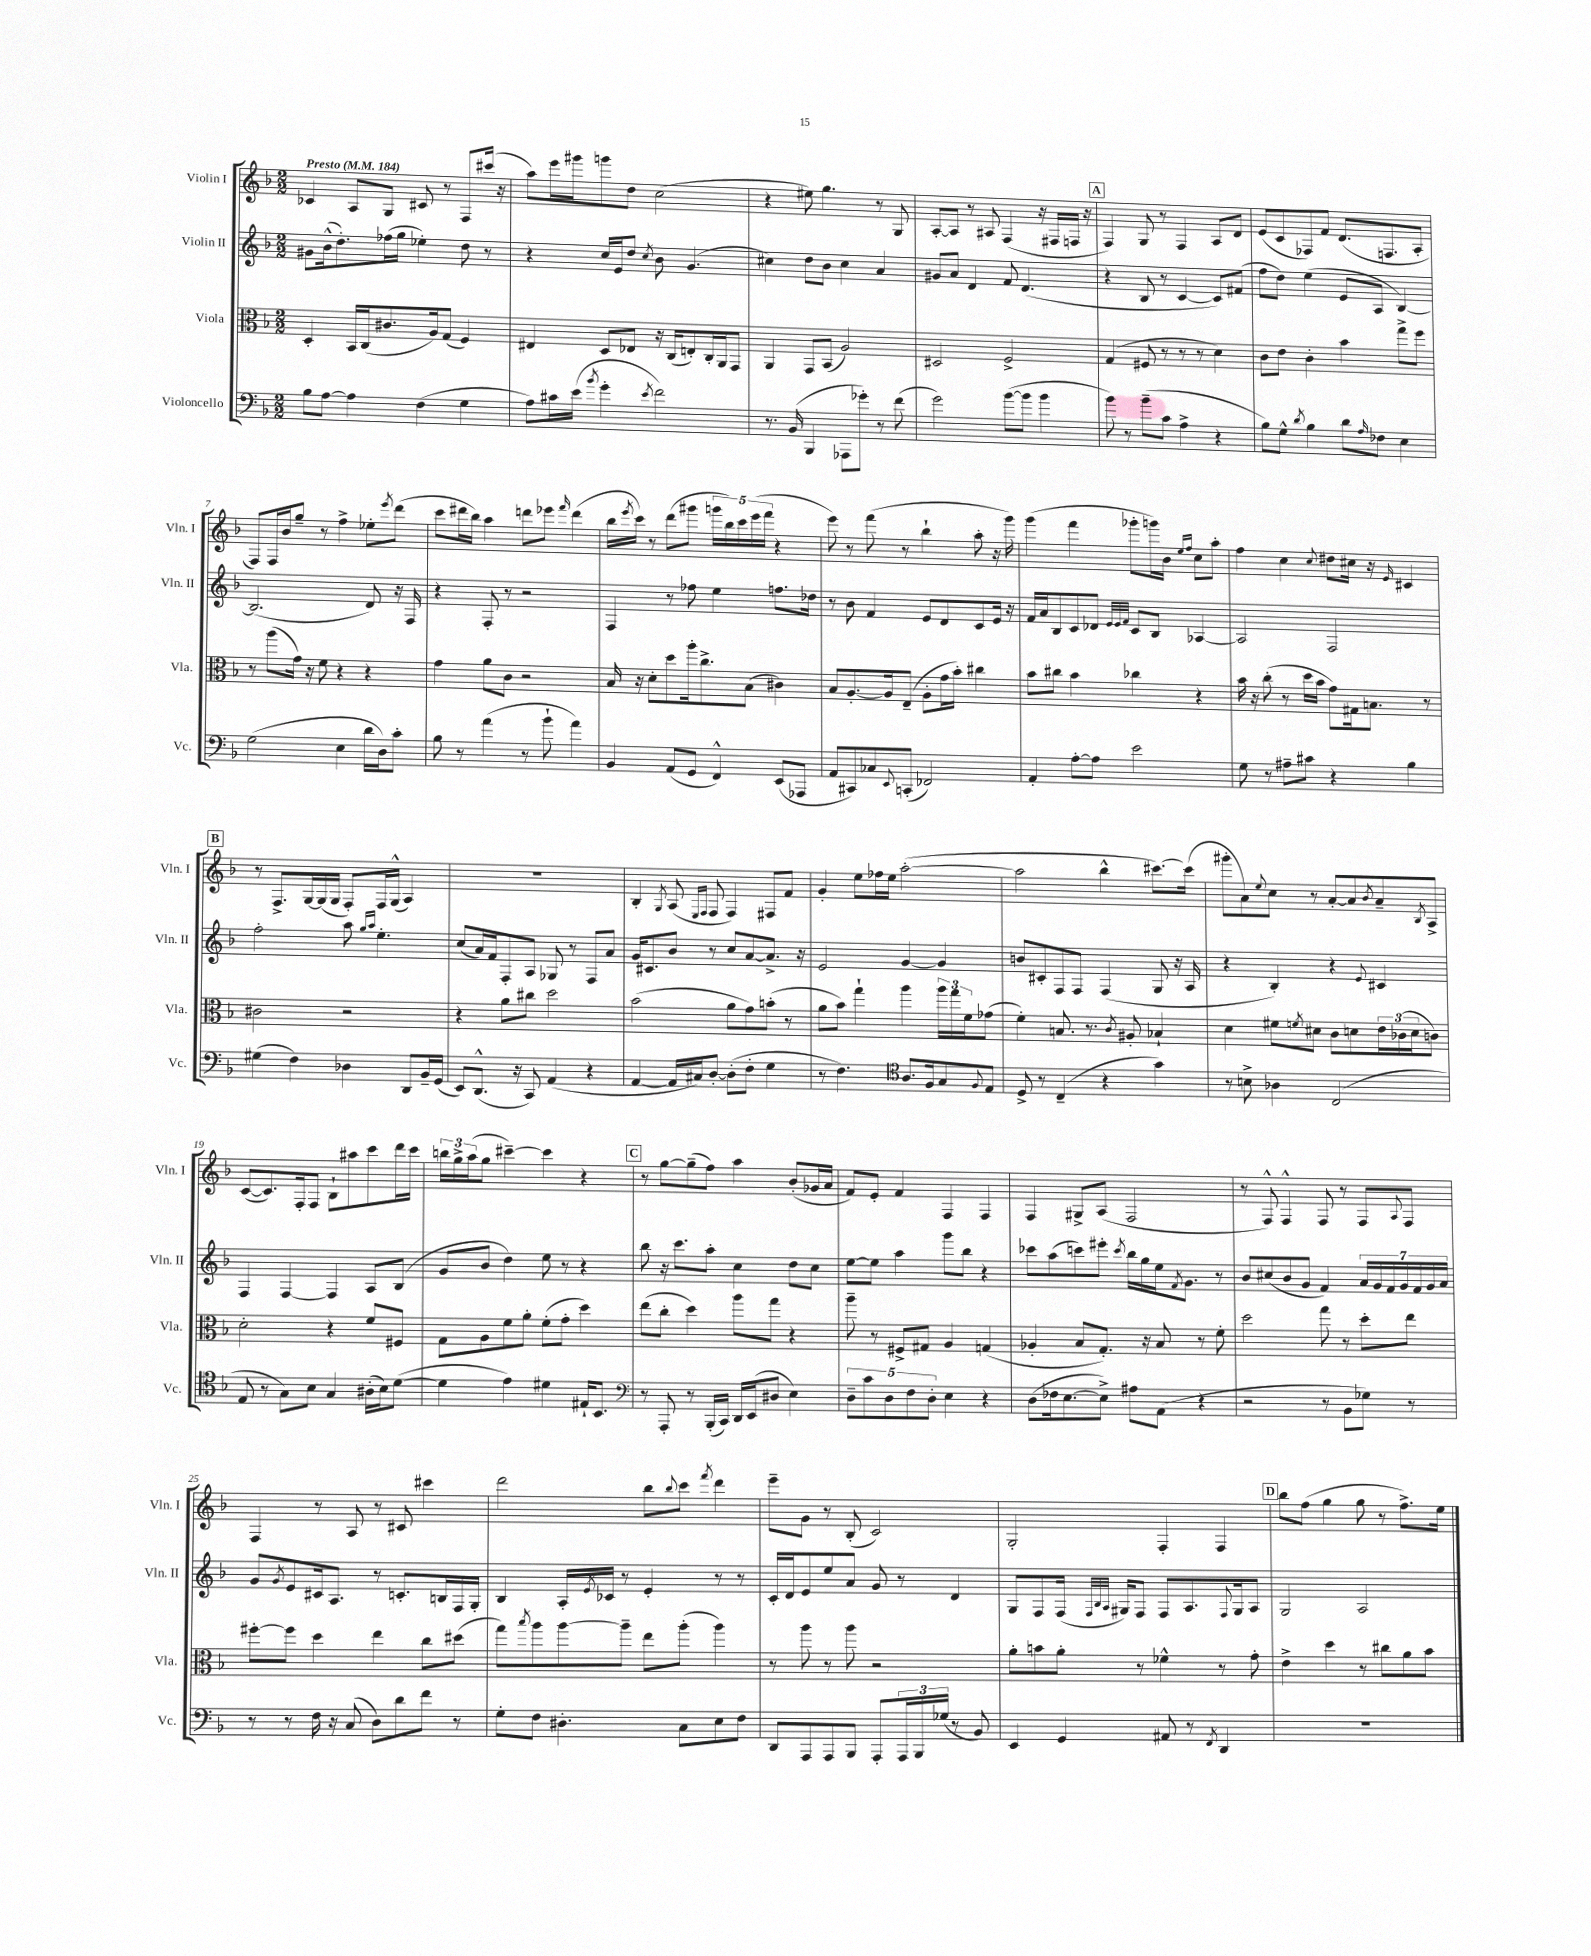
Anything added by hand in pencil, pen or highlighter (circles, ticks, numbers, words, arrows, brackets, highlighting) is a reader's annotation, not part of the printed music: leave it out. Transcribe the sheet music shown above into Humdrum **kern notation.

**kern	**kern	**kern	**kern
*part4	*part3	*part2	*part1
*staff4	*staff3	*staff2	*staff1
*I"Violoncello	*I"Viola	*I"Violin II	*I"Violin I
*I'Vc.	*I'Vla.	*I'Vln. II	*I'Vln. I
*clefF4	*clefC3	*clefG2	*clefG2
*k[b-]	*k[b-]	*k[b-]	*k[b-]
*M2/2	*M2/2	*M2/2	*M2/2
*MM184	*MM184	*MM184	*MM184
=1	=1	=1	=1
!	!	!	!LO:TX:a:B:t=Presto
8B-\L	4D'/	8g#X\L	4c-X/
[8A\J	.	(16b-^^\k	.
.	.	8.dd'\)	.
4A\]	16BB-/LL	.	8A/L
.	(16C/J	.	.
.	8.c#X/	(16ff-X\L	8G/J
.	.	16gg\JJ	.
(4F\	.	4ee-X'\)	8c#X/
.	16A/k)	.	.
.	(8G/J	.	8r
4G\	4F/)	8dd\	8F/L
.	.	8r	(16ccc#X/Jk
.	.	.	16r
=2	=2	=2	=2
8A\L)	4E#X/	4r	8aa\L)
16c#X\L	.	.	16eee\L
(16e\JJ	.	.	16ggg#X\J
8qb-/	.	.	.
4g'\	8D/L	16cc/LL	8gggn\
.	.	16e/J	.
.	8E-X/J	8dd/J	8dd\J
8qe/	.	8qcc/	.
2f\)	16r	8b-\	(2cc\
.	(16C/KL	.	.
.	8En'/)	(4.g/	.
.	16C'/L	.	.
.	16AA/J	.	.
.	8GG/J	.	.
=3	=3	=3	=3
8.r	4AA/	4cc#X\)	4r
(16BB-/	.	.	.
4BBB-/	8GG/L	8dd\L	8ee#X\)
.	(8BB-/J	8b-\J	4.gg\
8AAA-X\L	2A/)	4cc#\	.
8g-X'\J)	.	.	.
8r	.	4a/	8r
(8f\	.	.	8G/
=4	=4	=4	=4
2g\)	2D#X/	8g#X/L	[8A'/L
.	.	8a/J	8A/J]
.	.	4d/	8r
.	.	.	8A#X/
([8b-\L	2F^/	8f/	(4F/
8b-\J]	.	(4.d/	.
4b-\	.	.	16r
.	.	.	16F#X/LL
.	.	.	16Fn/JJ
.	.	.	16r
!!LO:REH:place=s1:t=A
=5	=5	=5	=5
8b-\)	(4G/	4r	4F/)
8r	.	.	.
(8b-~\L	8F#X/	8B-/	8G/
8c\J	8r	8r	8r
4A^\	8r	[4c/	4F/
.	8r	.	.
4r	4d\)	8c/L])	8A/L
.	.	(8f#X/J	8d/J
=6	=6	=6	=6
8B-\L)	8c\L	8ff\L	(8e/L
8G^^\J	8e\J	8dd\J)	8c/
8qd/	.	.	.
4B-\	4c'\	(4ee\	8F-X/)
.	.	.	8f/J
8d\L	4b-\	8e/L	(8.d/L
16qqA/	.	.	.
8F-X\J	.	8A/J	.
.	.	.	8.Fn/
4E\	8gg^\L	[4B-/)	.
.	8ff\J	.	8A'/J
!!LO:LB:g=z
=7	=7	=7	=7
(2G\	8r	(2.B-/]	8F/L)
.	(8aa\L	.	16F/L
.	.	.	16b-/J
.	16g\Jk)	.	8gg~/J
.	16r	.	.
.	8f\	.	8r
4E\	4r	.	4ff^\
16d\LL	4r	8d/)	8ee-X'\L
16D\J)	.	.	.
.	.	.	8qeee/
8c'\J	.	16r	(8ddd\J
.	.	16F/	.
=8	=8	=8	=8
8B-\	4g\	4r	8ccc\L
8r	.	.	16ddd#X\L
.	.	.	16bb-\JJ)
(4a\	8a\L	8F'/	4aa\
.	8c\J	8r	.
8r	2r	2r	8dddn\L
8b-`\	.	.	8eee-X\J
.	.	.	16qqfff/
4a\)	.	.	(4ddd\
=9	=9	=9	=9
4BB-/	16B-/	4F/	16bb-\LL
.	.	.	8qeee/
.	16r	.	16ccc\JJ)
.	8d'\L	.	8r
(8AA/L	8dd\	8r	(8ddd\L
8GG/J	16aa'\k	8ff-X\	8ggg#X\J
.	8.cc^\	.	.
4FF^^/)	.	4ee\	20gggn\LL
.	.	.	20bb-\)
.	.	.	20ccc\
.	(8B-\J	.	.
.	.	.	(20eee\
.	.	.	20fff\JJ
(8EE/L	4c#X\)	8.ffn\L	4r
8AAA-X/J	.	.	.
.	.	16dd-X\Jk	.
=10	=10	=10	=10
8AA/L	8B-/L	8r	8eee\)
8CC#X/)	[8.A'/	8b-\	8r
8C-X/	.	4f/	(8fff\
.	16A/k]	.	.
8qqEE/	.	.	.
(8CCn'/J	(8E~/J	.	8r
2FF-X/)	8A'\L	8e/L	4bb-`\
.	16g\L	8d/	.
.	16b-'\JJ)	.	.
.	4cc#X\	8c/	8aa'\
.	.	16e/Jk	16r
.	.	16r	16ggg\)
=11	=11	=11	=11
4AA'/	8b-\L	16f/LL	(4ggg\
.	.	16a/J	.
.	8cc#X\J	8B-/	.
[8A'\L	4b-\	8c/	4fff\
8A\J]	.	8d-X/J	.
.	.	32qqe/LLL	.
.	.	32qqe/	.
.	.	32qqf/JJJ	.
2e\	4cc-X\	8c/L	8ggg-X'\L
.	.	8B-/J	16gggn\L)
.	.	.	16b-\JJ
.	.	.	16qqee/LL
.	.	.	16qqff/JJ
.	4r	[4A-X/	8cc\L
.	.	.	8aa'\J
=12	=12	=12	=12
8G\	16b-\	2A-/]	4ff\
.	16r	.	.
8r	(8cc'\	.	.
8A#X~\L	8r	.	4cc\
8c#X\J	16dd\LL	.	.
.	16b-\JJ	.	.
.	.	.	8qqcc/
4r	8g\L)	2F/	8dd#X\L
.	16G#X\k	.	16cc#X\Jk
.	8.Bn\J	.	16r
.	.	.	16qqe/
4B-\	.	.	4c#X/
.	8r	.	.
!!LO:LB:g=z
!!LO:REH:place=s1:t=B
=13	=13	=13	=13
(4G#X\	2c#X\	2ff'\	8r
.	.	.	8.F^/L
4F\)	.	.	.
.	.	.	[16G/L
.	.	.	(16G/]
.	.	.	16G/JJ
4D-X\	2r	8aa\	8F'/L)
.	.	16qqgg/LL	.
.	.	16qqaa/JJ	.
.	.	4.ee'\	16F/L
.	.	.	(16G^^/JJ
8DD/L	.	.	4A/)
16BB-~/L	.	.	.
(16GG/JJ	.	.	.
=14	=14	=14	=14
8EE/L)	4r	(8cc/L	1r
(8.DD^^/J	.	16a/L)	.
.	.	16f/J	.
.	8a\L	8F'/	.
16r	.	.	.
8CC/)	8cc#X\J	8A/J	.
(4AA/	2dd\	8G-X/	.
.	.	8r	.
4r	.	8F/L	.
.	.	8a/J	.
=15	=15	=15	=15
[4AA/	(2b-\	16g/KL	4B-'/
.	.	8.c#X/	.
.	.	.	8qG/
16AA/LL]	.	8b-/J	(8A/
16C#X/J)	.	.	.
.	.	.	16qqE/LL
.	.	.	16qqF/JJ
[8D'/J	.	8r	8F/
(8D'\L]	8a\L	8cc/L	4F/)
8F'\J	8g\)	[8a/	.
4G\	(8bn'\J	8.a^/J]	8F#X/L
.	8r	.	8f/J
.	.	16r	.
=16	=16	=16	=16
8r	8a\L	2e/	4g'/
4.F\)	8b-\J)	.	.
.	4gg`\	.	8ee\L
.	.	.	16ff-X\L
.	.	.	16ee\JJ
*clefC4	*	*	*
8.A/L	4aa\	[4g/	([2aa'\
16F/k	.	.	.
8G/	24aa\LL	4g/]	.
.	24gg\	.	.
.	24f\J	.	.
8qqF/	.	.	.
8E/J	(8g-X\J	.	.
=17	=17	=17	=17
8D^/	4f'\)	8bn/L	2aa\]
8r	.	8c#X'/	.
(4C~/	8.Bn/	8F/	.
.	.	8F/J	.
.	8.r	.	.
4r	.	(4F/	4bb-^^\
.	8qc/	.	.
.	8A#X'/	.	.
4g\)	4B-X`/	8G/	[8.ccc#X\L)
.	.	16r	.
.	.	16A/	(16ccc#\Jk]
=18	=18	=18	=18
8r	4d\	4r	8ggg#X'\L
8Bn^\	.	.	8a\)
.	.	.	8qqee/
4A-X\	8f#X\L	4B-'/)	8cc\J
.	8qfn/	.	.
.	8d#X\J	.	8r
(2C/	8c\L	4r	[8a'/L
.	8dn\	.	8a/]
.	.	8qqe/	8qb-/
.	24e\L	4c#X/	8a~/
.	(24c-X\	.	.
.	24d\J	.	.
.	.	.	8qB-/
.	8cn\J)	.	8A^/J
!!LO:LB:g=z
=19	=19	=19	=19
8E/	2d'\	4F/	([8c/L
8r	.	.	8.c/])
8G\L)	.	[4F/	.
.	.	.	16F'/k
8B-\J	.	.	8F/J
4G/	4r	4F/]	8B-`\L
.	.	.	8aa#X\
(16A#X'\LL	8f/L	8A/L	8ccc\
16B-\J)	.	.	.
([8d\J	8F#X/J	(8B-/J	16ddd\L
.	.	.	16ccc\JJ
=20	=20	=20	=20
4d\]	8G\L	8g/L	24bbn\LL
.	.	.	24gg^\
.	.	.	(24aa\J
.	8A\	8b-/J	8gg\J
4e\)	8f\	4dd\)	[4ccc#X~\)
.	8a'\J	.	.
4d#X\	(8f'\L	8ee\	4ccc#\]
.	8g'\J	8r	.
16E#X`/KL	4dd\)	4r	4r
8.BB-/J	.	.	.
!!LO:REH:place=s1:t=C
=21	=21	=21	=21
*clefF4	*	*	*
8r	(8ee\L	8bb-\	8r
8AAA'/	8cc'\J	16r	[8gg\L
.	.	8.ccc\L	.
8r	4dd\)	.	(8gg~\]
(16BBB-'/LL	.	8aa'\J	8ff\J)
16CC/JJ)	.	.	.
16DD/LL	8aa\L	4cc\	4aa\
(16EE/J	.	.	.
8D#X/J	8gg\J	.	.
4E\)	4r	8dd\L	(8b-'/L
.	.	8cc\J	16g-X/L
.	.	.	16a/JJ
=22	=22	=22	=22
10D~\L	8aa~\	[8ee\L	8f/L)
10c\	.	.	.
.	8r	8ee\J]	8e'/J
10D\	.	.	.
.	8F#X^/L	4aa\	4f/
10F\	.	.	.
.	8G#X/J	.	.
10D'\J	.	.	.
4E\	4A/	8ggg\L	4F/
.	.	8bb-\J	.
4r	(4Gn/	4r	4F/
=23	=23	=23	=23
(8D\L	4A-X'/	8ccc-X\L	4F/
16F-X\k	.	(8aa\	.
[8.E\	.	.	.
.	8B-/L	8cccn\)	8G#X^/L
8E^\J])	8.G'/J)	8eee#X'\J	(8A/J
.	.	8qccc/	.
8A#X\L	.	16bb-\LL	2F/
.	16r	16gg\	.
(8AA\J	8B-/	16ee\J	.
.	.	8qf/	.
.	.	8.g\J	.
4r	8r	.	.
.	8f'\	8r	.
=24	=24	=24	=24
2r	2dd\	8b-/L	8r
.	.	(8cc#X/	8F^^/)
.	.	8b-/	4F^^/
.	.	8g/J	.
8r	8gg\	4f/)	8F/
8BB-\L	8r	.	8r
8G-X\J)	8dd'\L	28a/LL	8F/L
.	.	28g/	.
.	.	28f/	.
.	.	28g/	.
.	.	.	8qqA/
8r	8ee\J	.	8F/J
.	.	28f/	.
.	.	28g/	.
.	.	28a/JJ	.
!!LO:LB:g=z
=25	=25	=25	=25
8r	[8ff#X'\L	8g/L	4F/
.	.	8qg/	.
8r	8ff#\J]	8e/	.
16F\	4dd\	16c#X/k	8r
16r	.	8.A/J	.
(8C/	.	.	8A/
8D\L)	4ee\	8r	8r
8d\	.	8.cn'/L	8c#X/
8f\J	8cc\L	.	4ccc#X\
.	.	16Bn/L	.
8r	(8dd#X\J	16F/	.
.	.	16G'/JJ	.
=26	=26	=26	=26
8G'\L	8gg\L)	4B-/	2ddd\
.	8qbb-/	.	.
8F\J	8aa\	.	.
4.D#X'\	[8aa\	16A'/LL	.
.	.	8qe/	.
.	.	16c-X/JJ	.
.	8aa~\J]	8r	.
.	8ee\L	4e'/	8bb-\L
.	.	.	8qqbb-/
8C\L	(8aa'\J	.	8ccc\J
.	.	.	8qfff/
8E\	4aa\)	8r	4ddd\
8F\J	.	8r	.
=27	=27	=27	=27
8DD/L	8r	16c'/LL	8eee~\L
.	.	16d/J	.
8AAA/	8aa\	8e/	8g\J
8AAA/	8r	8ee/	8r
8BBB-/J	8aa\	8a/J	(8B-'/
8AAA'/L	2r	8g/	2c/)
24AAA/L	.	8r	.
24BBB-/	.	.	.
(24G-X/JJ	.	.	.
8r	.	4d/	.
8BB-/)	.	.	.
=28	=28	=28	=28
4EE/	8a'\L	8G/L	2G'/
.	8bn\	8F/	.
4GG/	8a'\J	(16F/Jk	.
.	.	32qqF/LLL	.
.	.	32qqB-/	.
.	.	32qqA/JJJ	.
.	.	16G#X/KL)	.
.	8r	8F/J	.
8AA#X/	4f-X^^\	8F/L	4F'/
8r	.	8.A/	.
8qFF/	.	.	.
4DD/	8r	.	4F/
.	.	8qqF/	.
.	.	16G#/k	.
.	8g'\	8A/J	.
!!LO:REH:place=s1:t=D
=29	=29	=29	=29
1r	4e^\	2G/	8bb-\L
.	.	.	(8ff\J
.	4dd\	.	4gg\
.	8r	2A/	8gg\
.	8cc#X\L	.	8r
.	8a\	.	8.ff^\L)
.	8b-\J	.	.
.	.	.	16ee\Jk
==	==	==	==
*-	*-	*-	*-
